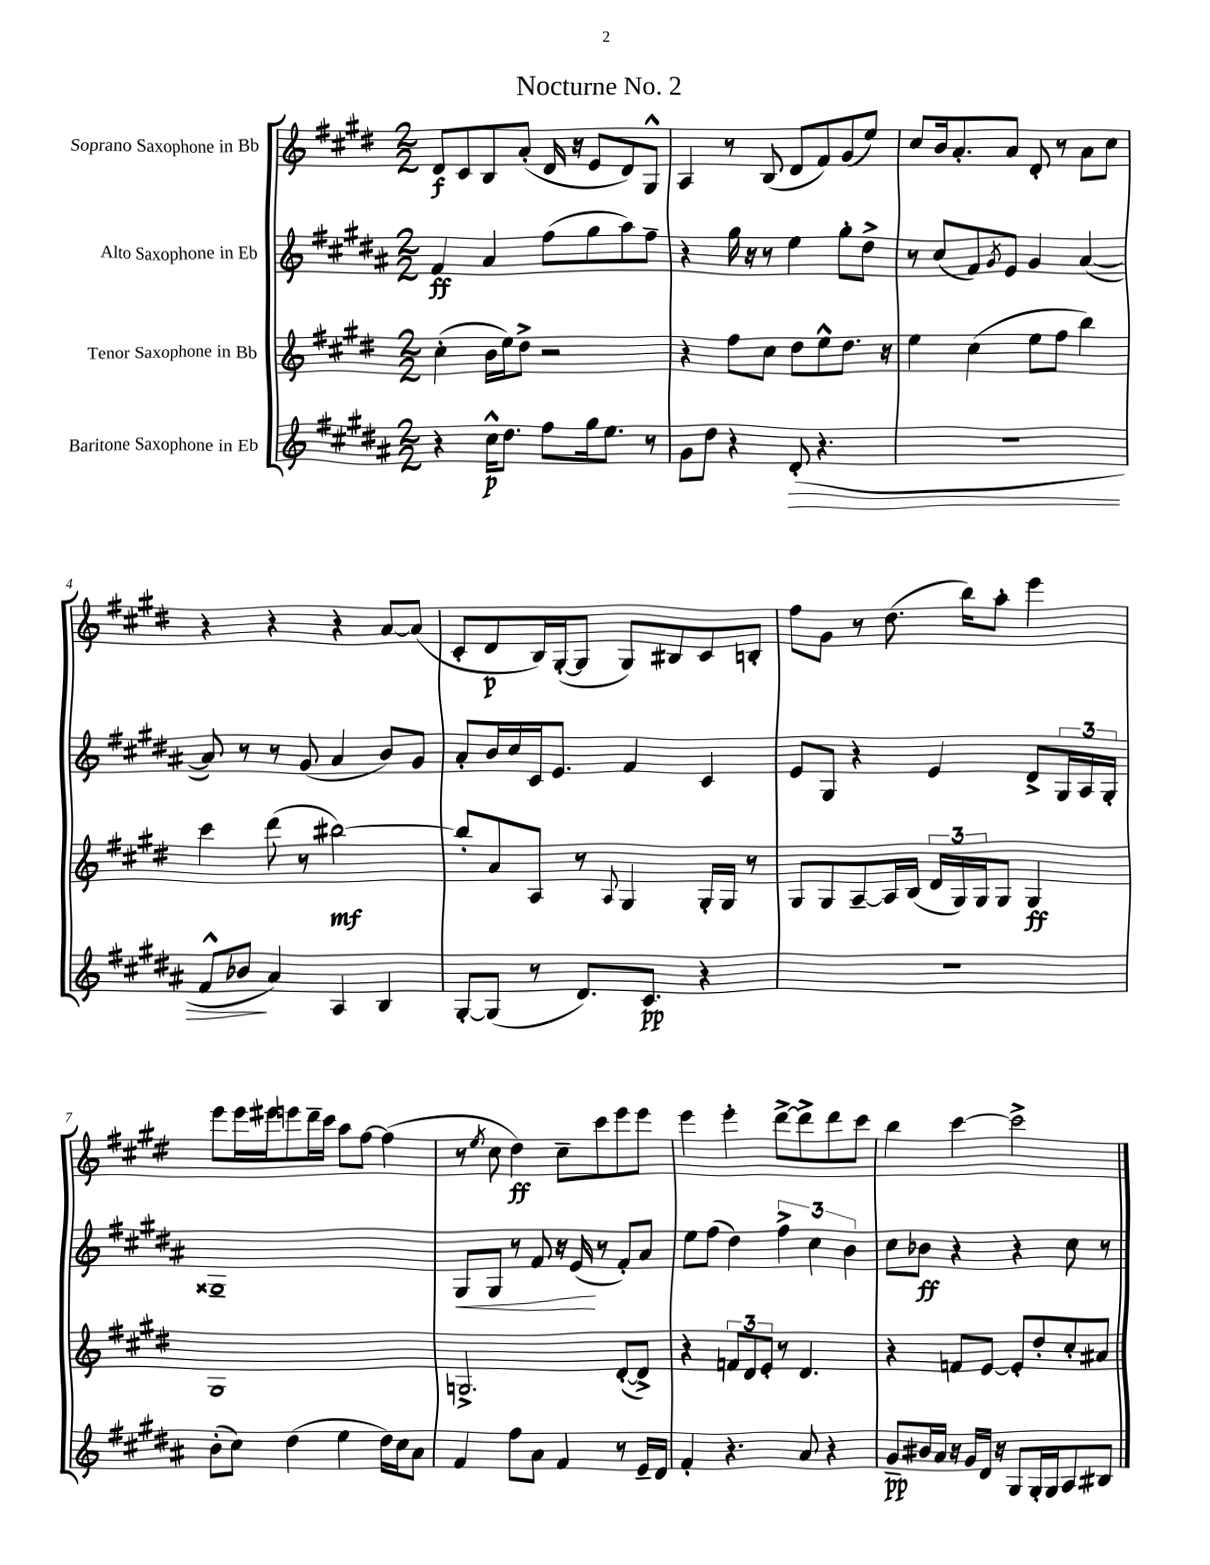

**kern	**kern	**kern	**kern
*staff4	*staff3	*staff2	*staff1
*clefG2	*clefG2	*clefG2	*clefG2
*k[f#c#g#d#a#]	*k[f#c#g#d#]	*k[f#c#g#d#a#]	*k[f#c#g#d#]
*M2/2	*M2/2	*M2/2	*M2/2
4r	(4cc#'	4f#	8d#
.	.	.	8c#
16cc#^^	16b	4a#	8B
8.dd#	16ee)	.	.
.	8dd#^	.	(8a'
8ff#	2r	(8ff#	16d#
.	.	.	16r
16gg#	.	8gg#	8e
8.ee	.	.	.
.	.	8aa#)	8d#)
8r	.	8ff#~	8G#^^
=	=	=	=
8g#	4r	4r	4A
8dd#	.	.	.
4r	8ff#	16gg#	8r
.	.	16r	.
.	8cc#	8r	(8B
(8d#'	8dd#	4ee	8d#
4.r	8ee^^	.	8f#)
.	8.dd#	8gg#'	(8g#
.	.	8dd#^	8ee)
.	16r	.	.
=	=	=	=
1r	4ee	8r	8cc#
.	.	(8cc#	16b
.	.	.	8.a'
.	(4cc#	8f#)	.
.	.	8qg#	.
.	.	8e	8a
.	8ee	4g#	8d#'
.	8ff#	.	8r
.	4bb)	([4a#	8a
.	.	.	8cc#
=	=	=	=
8f#^^	4ccc#	8a#])	4r
8b-	.	8r	.
4a#)	(8ddd#	8r	4r
.	8r	(8g#	.
4A#	[2bb#)	4a#	4r
4B	.	8b)	[8a
.	.	8g#	(8a]
=	=	=	=
[8G#'	8bb#']	8a#'	8c#'
(8G#]	8a	16b	8d#
.	.	16cc#	.
8r	8A	16c#	16B)
.	.	8.e	([16G#'
8.d#)	8r	.	8G#]
.	8qqA	.	.
.	4G#	4f#	8G#)
8.c#	.	.	.
.	.	.	8B#
4r	16G#'	4c#	8c#
.	16G#	.	.
.	8r	.	8B'
=	=	=	=
1r	8G#	8e	8ff#
.	8G#	8G#	8g#
.	[8A~	4r	8r
.	16A]	.	(8.dd#
.	(16B	.	.
.	24d#	4e	.
.	24G#)	.	.
.	.	.	16bb)
.	24G#	.	.
.	8G#	.	8aa'
.	4G#	8d#^	4eee
.	.	24G#	.
.	.	24A#	.
.	.	24G#'	.
=	=	=	=
(8b'	1G#	1G##~	8eee
8cc#)	.	.	16eee
.	.	.	16eee#
(4dd#	.	.	8eee
.	.	.	16ddd#~
.	.	.	16ccc#
4ee	.	.	8aa
.	.	.	[8ff#
16dd#)	.	.	(4ff#]
16cc#	.	.	.
8a#	.	.	.
=	=	=	=
4f#	2.G^	8G#	8r
.	.	.	8qee
.	.	8G#	8cc#
8ff#	.	8r	4dd#)
8a#	.	8f#	.
4f#	.	16r	8cc#~
.	.	(16e	.
.	.	8r	8ccc#
8r	([8d#'	8f#')	8eee
16e~	8d#^])	8a#	8eee
16d#	.	.	.
=	=	=	=
4f#'	4r	8ee	4eee
.	.	(8ff#	.
4.r	12f	4dd#)	4eee'
.	12d#	.	.
.	12e'	.	.
.	8r	6ff#^	[8ddd#^
8a#	4.d#	.	8ddd#^]
.	.	6cc#	.
4r	.	.	8ddd#
.	.	6b	.
.	.	.	8ccc#
=	=	=	=
8g#~	4r	8cc#	4bb
16b#	.	8b-	.
16a#	.	.	.
16r	8f	4r	[4ccc#
16g#	.	.	.
16d#	[8e	.	.
16r	.	.	.
8G#	8e']	4r	2ccc#^]
16G#'	8dd#'	.	.
16G#	.	.	.
8A#	8cc#'	8cc#	.
8B#	8a#	8r	.
==	==	==	==
*-	*-	*-	*-
